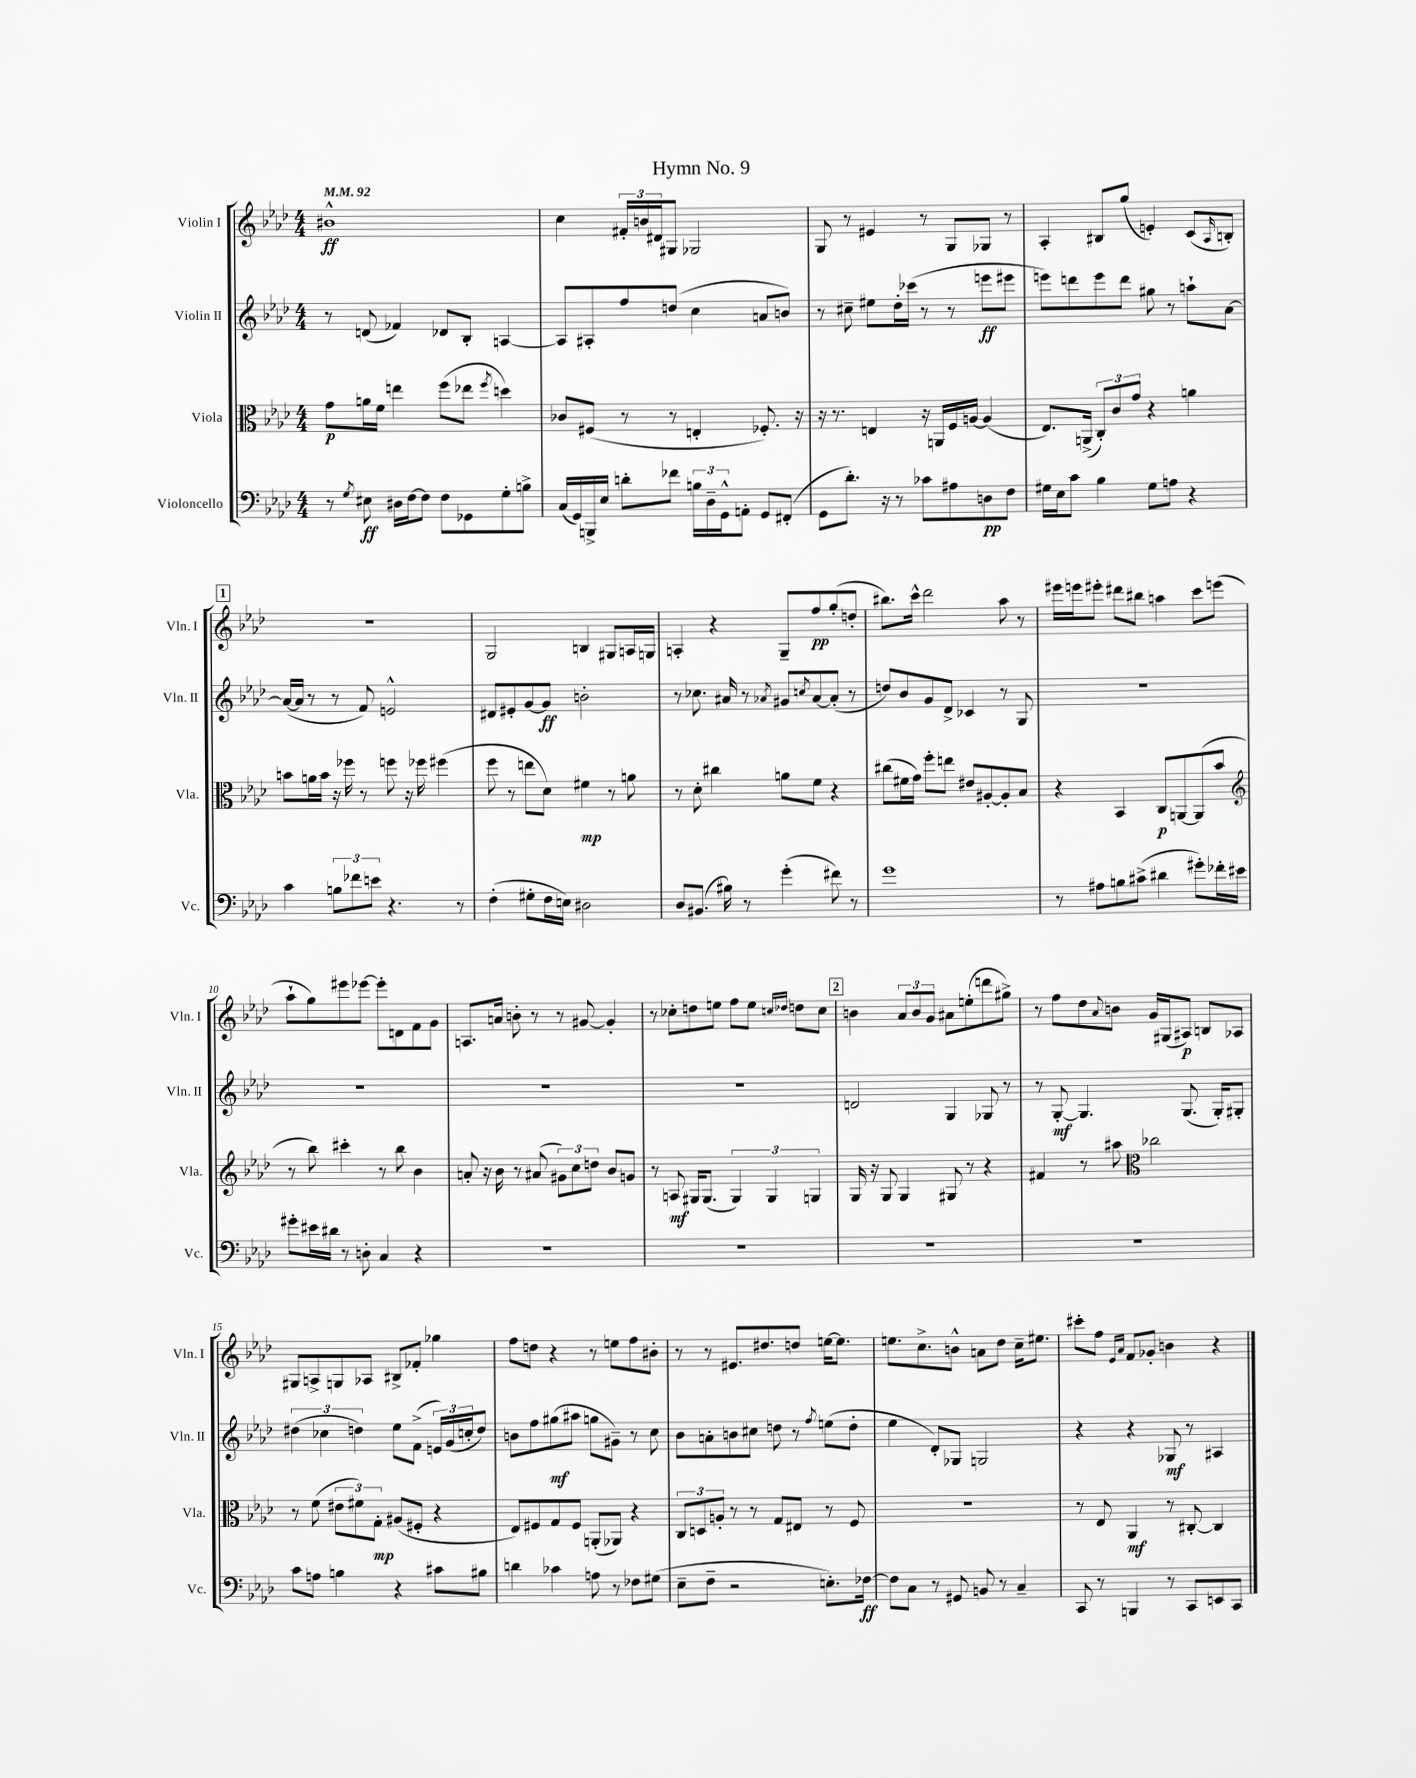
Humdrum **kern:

**kern	**kern	**kern	**kern
*staff4	*staff3	*staff2	*staff1
*clefF4	*clefC3	*clefG2	*clefG2
*k[b-e-a-d-]	*k[b-e-a-d-]	*k[b-e-a-d-]	*k[b-e-a-d-]
*M4/4	*M4/4	*M4/4	*M4/4
*MM92	*MM92	*MM92	*MM92
8r	8g	8r	1b#^^
8qG	.	.	.
8E#	16a	(8d	.
.	16f	.	.
16D#	4ee	4f-)	.
[16F	.	.	.
8F]	.	.	.
8F	(8ff	8d-	.
8GG-	8ee-	8B-'	.
.	8qff	.	.
8G'	4dd)	[4A	.
8B^	.	.	.
=	=	=	=
(16C	8c-	8A]	4cc
16GG)	.	.	.
16BBB^	(8F#	8A#'	.
16E-	.	.	.
8d'	8r	8ff	24f#'
.	.	.	24b
.	.	.	24d#
8f-	8r	(8dd	8G#
24B	4E'	4cc	2G-
24D-~	.	.	.
24GG^^	.	.	.
8AA'	.	.	.
8GG	8.F-')	8a	.
(8FF#'	.	8b)	.
.	16r	.	.
=	=	=	=
8GG	16r	8r	8G
.	8.r	.	.
8.d-')	.	8cc#~	8r
.	4E	8ee#	4e#
16r	.	.	.
8r	.	16dd-'	.
.	.	(16ccc-	.
8c-	16r	8r	8r
.	16AA	.	.
8A#	16F	8r	8G
.	[16A	.	.
8D	(4A]	8eee	8G-
8F	.	8eee#	8r
=	=	=	=
16G#	8.E-)	8eee)	4A-'
16E-	.	.	.
8c	.	8ddd	.
.	(16AA^	.	.
4B-	12C')	8eee	8B#
.	12c	.	.
.	.	8ddd	(8gg
.	12g	.	.
8G#	4r	8gg#	4e')
8A	.	8r	.
4r	4a	8aa`	(8c
.	.	.	16qqA-
.	.	[8a-	8B')
=	=	=	=
4c	8b	(16a-_	1r
.	.	16a-]	.
.	16a	8r	.
.	16b	.	.
12B	16r	8r	.
.	16ff-	.	.
12f-	.	.	.
.	8r	8f)	.
12e	.	.	.
4.r	8ff	2e^^	.
.	16r	.	.
.	16ff-	.	.
.	(4ff#	.	.
8r	.	.	.
=	=	=	=
(4F'	8ff	8d#	2G
.	8r	8e#'	.
8G#'	8ee	[8g	.
16F	8d-)	8g]	.
16E)	.	.	.
2D#	4f#	2b'	4B
.	8r	.	8G#
.	8a	.	16A
.	.	.	16G
=	=	=	=
8D-	8r	8r	4A'
(8.BB#	8d-'	8.cc-	.
.	4cc#	.	4r
16B#)	.	16a#	.
8r	.	8r	.
.	.	8qa-	.
(4g'	8a	8g#	8G~
.	.	8qcc	.
.	8f	[8a-	8ff
8f#)	4r	(8a-']	(8gg'
8r	.	8r	8dd'
=	=	=	=
1g	(8cc#	8dd)	8.bb#)
.	16f#	8b-	.
.	16g)	.	16ccc^^
.	8ff'	8g	2ddd-
.	8ee	8d-^	.
.	8e#	4c-	.
.	[8A#'	.	.
.	8A#']	8r	8aa-
.	8B-	8G	8r
=	=	=	=
8r	4r	1r	16eee#
.	.	.	16eee
8A#	.	.	8eee#'
8B	4BB-	.	8ddd#
(8c#^	.	.	8bb#
4d#	8C	.	4aa
.	[8AA	.	.
8g#')	(8AA]	.	8ccc
16f-'	8b-	.	(8eee
16e#	.	.	.
=	=	=	=
*	*clefG2	*	*
8g#'	8r	1r	8aa-`
16e#	8bb-)	.	8gg)
16d#	.	.	.
8r	4ccc#'	.	8eee#
8D'	.	.	[8eee-
4C	8r	.	8eee-']
.	8bb-	.	8d
4r	4b-	.	8f
.	.	.	8g
=	=	=	=
1r	8a'	1r	8.A
.	16r	.	.
.	16b-	.	16a
.	8r	.	8b'
.	(8a#	.	8r
.	12g#)	.	8r
.	12cc	.	.
.	.	.	[8g#
.	12dd	.	.
.	8b-	.	4g#']
.	8g	.	.
=	=	=	=
1r	8r	1r	8r
.	8A	.	8cc-'
.	16G#	.	8dd
.	(8.G#	.	.
.	.	.	8ee
.	6G#)	.	8ff
.	.	.	8ee
.	6G#	.	.
.	.	.	16qqcc
.	.	.	16qqdd-
.	.	.	8dd
.	6G	.	.
.	.	.	8cc
=	=	=	=
1r	16G	2d	4b
.	16r	.	.
.	8G	.	.
.	4G	.	12a-
.	.	.	12b
.	.	.	12g
.	8G#	4G	8a#
.	8r	.	(8ee'
.	4r	8G-	8ddd
.	.	8r	8gg#^)
=	=	=	=
1r	4f#	8r	8r
.	.	[8G'	8ff
.	8r	4.G]	8dd-
.	.	.	8qqa-
.	8aa#	.	8b
*	*clefC3	*	*
.	2cc-	.	16g
.	.	.	(16G#
.	.	(8.G	8A#)
.	.	.	8B
.	.	16G')	.
.	.	8G#'	8A-
=	=	=	=
8c	8r	(6dd#	8G#
8A	(8f	.	8A^
.	.	6cc-	.
4B	12e#	.	8G
.	12f#)	6dd)	.
.	.	.	8A-
.	12G'	.	.
4r	(8A#	8ee-	8B#^
.	8F#'	(8f^	8f-'
8c#	4r	24e)	4gg-
.	.	(24g	.
.	.	24cc'	.
8B#	.	8dd)	.
=	=	=	=
4d	8E-)	8b	8ff
.	8F#	8ff	8dd
4c-	8G	(8gg#	4r
.	8F#	8aa#	.
8A	(8AA'	8gg	8r
8r	8AA-)	8g#~)	8ee
8F-	4r	8r	8ff
(8G#	.	8cc	8b#'
=	=	=	=
8E-~	12C	8b-	8r
.	12D	.	.
8F~	.	8a'	8r
.	12A'	.	.
2r	8r	8b	8.e#
.	8r	8cc#	.
.	.	.	8.dd#
.	8G	8dd	.
.	8E#	8r	8dd
.	.	8qff	.
8.E')	8r	(8ee	[16ee
.	.	.	8.ee]
.	8F	8dd'	.
[16F-	.	.	.
=	=	=	=
8F-]	1r	4ee-	8.ee
8C	.	.	.
.	.	.	8.cc^
8r	.	8d-')	.
8GG#	.	8G-	8b^^
8BB	.	2G	8a
8r	.	.	8dd-
4C~	.	.	16cc~
.	.	.	8.ee#
=	=	=	=
8CC	8r	4r	8ccc#'
8r	8E-	.	8ff
.	.	.	16qqe-
.	.	.	16qqa-
4BBB	4AA-	4r	8f
.	.	.	8g-'
8r	8r	8G-	4b
8CC	[8C#'	8r	.
8EE	4C#]	4A#	4r
8CC	.	.	.
==	==	==	==
*-	*-	*-	*-
